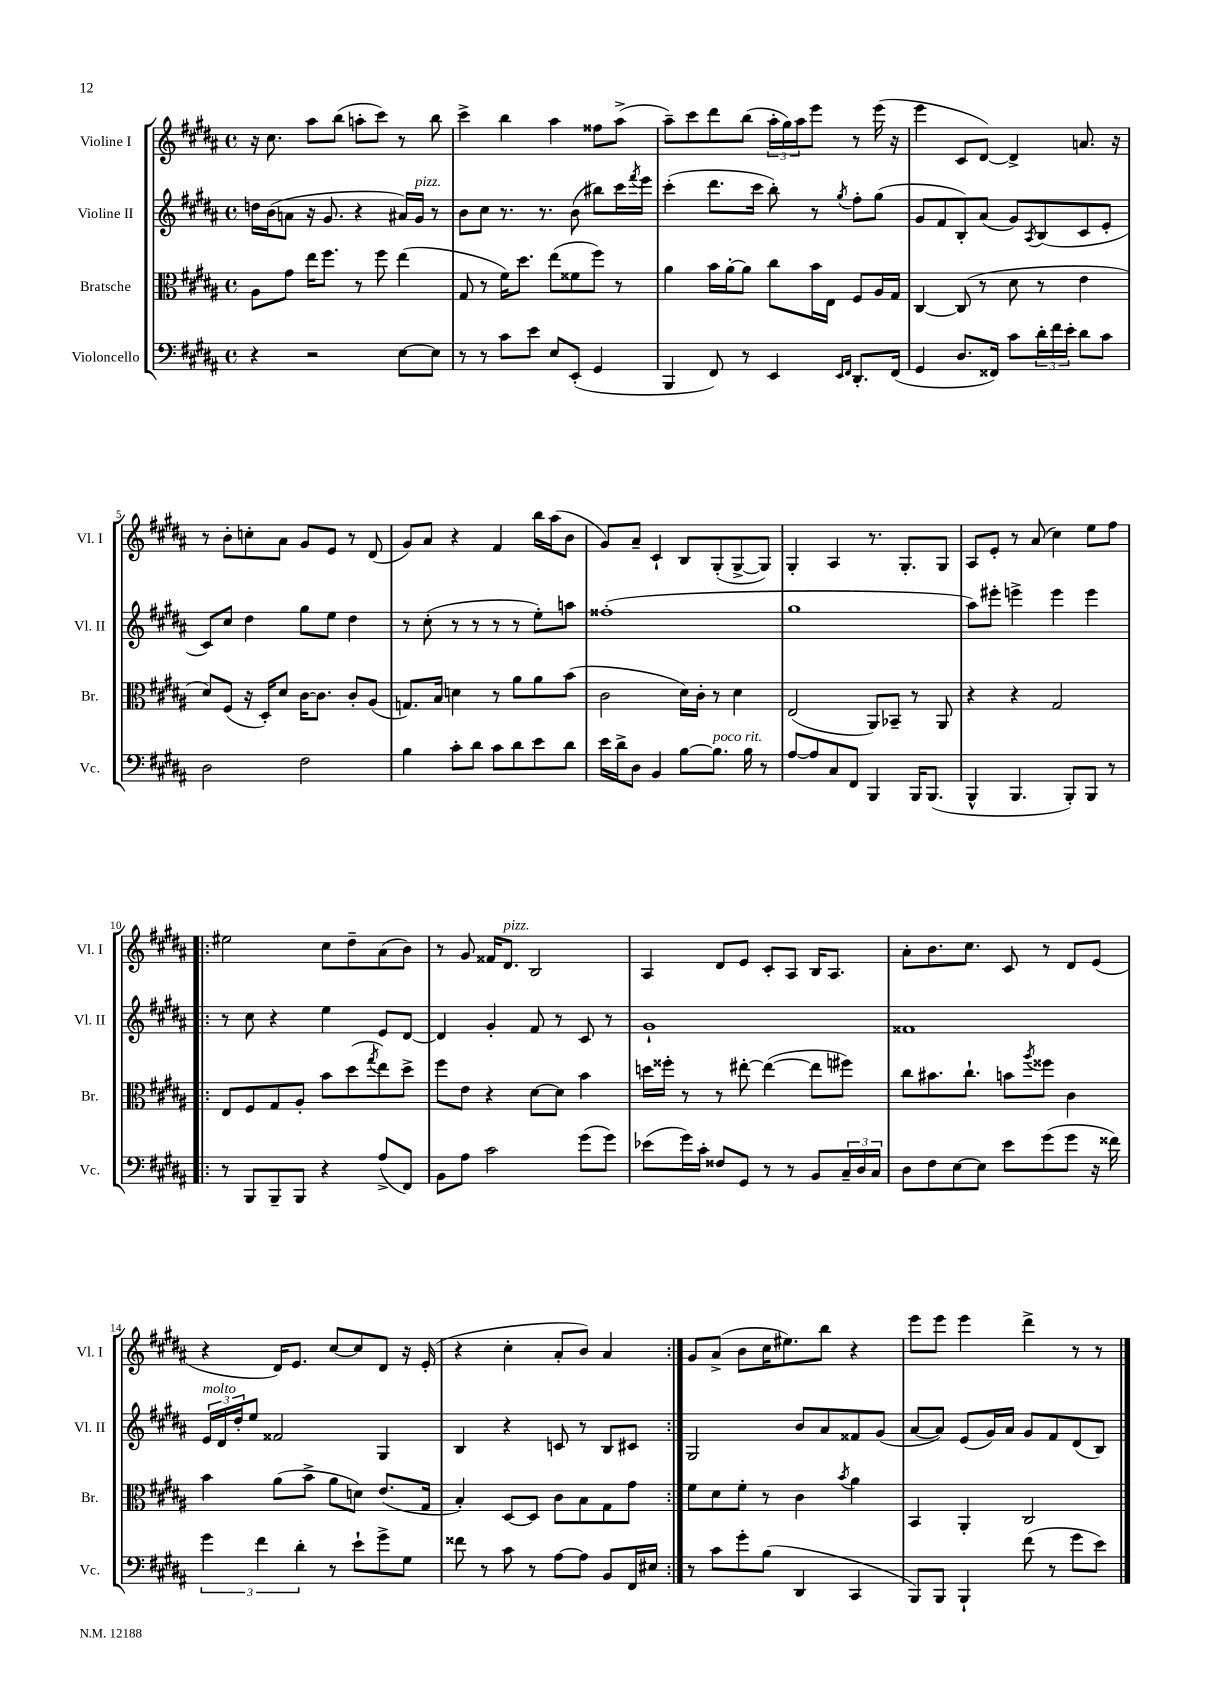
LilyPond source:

<<
\new StaffGroup <<
\new Staff = "s0" \with { instrumentName = "Violine I" shortInstrumentName = "Vl. I" } {
    \clef treble \key b \major \defaultTimeSignature \time 4/4
    r16 cis''8. ais''8 b''8( a''8-. cis'''8) r8 b''8 |
    cis'''4-> b''4 ais''4 fisis''8 ais''8->( |
    ais''8--) cis'''8 dis'''8 b''8( \tuplet 3/2 { ais''16-. gis''16) ais''16 } e'''8 r8 e'''16( r16 |
    e'''4 cis'8 dis'8~) dis'4-> a'8. r16 |
    r8 b'8-. c''8-. ais'8 gis'8 e'8 r8 dis'8( |
    gis'8) ais'8 r4 fis'4 b''16 ais''16( b'8 |
    gis'8) ais'8-- cis'4-! b8 gis8-.( gis8~-> gis8) |
    gis4-. ais4 r8. gis8.-. gis8 |
    ais8 e'8-. r8 ais'8( cis''4) e''8 fis''8 |
    \repeat volta 2 { eis''2 cis''8 dis''8-- ais'8( b'8) |
    r8 gis'8 fisis'16 dis'8.^\markup { \italic "pizz." } b2 |
    ais4 dis'8 e'8 cis'8-. ais8 b16 ais8. |
    ais'8-. b'8. cis''8. cis'8 r8 dis'8 e'8( |
    r4 dis'16) e'8. cis''8~ cis''8 dis'8 r16 e'16-.( |
    r4 cis''4-. ais'8-. b'8) ais'4 | }
    gis'8 ais'8->( b'8 cis''16 eis''8.) b''8 r4 |
    e'''8 e'''8 e'''4 dis'''4-> r8 r8 \bar "|." |
}
\new Staff = "s1" \with { instrumentName = "Violine II" shortInstrumentName = "Vl. II" } {
    \clef treble \key b \major \defaultTimeSignature \time 4/4
    d''16 b'16( a'8 r16 gis'8. r4 ais'16) gis'16^\markup { \italic "pizz." } r8 |
    b'8 cis''8 r8. r8. b'8( bis''8) cis'''16 \acciaccatura { fis'''8 } e'''16 |
    cis'''4-.( dis'''8. cis'''16 b''8-.) r8 \acciaccatura { gis''8 } fis''8-. gis''8( |
    gis'8 fis'8 b8-.) ais'8( gis'8) \acciaccatura { ais8 } b8( cis'8 e'8-. |
    cis'8) cis''8 dis''4 gis''8 e''8 dis''4 |
    r8 cis''8-.( r8 r8 r8 r8 e''8-.) a''8 |
    fisis''1-.( |
    gis''1 |
    ais''8) eis'''8-. e'''4-> e'''4 e'''4 |
    \repeat volta 2 { r8 cis''8 r4 e''4 e'8 dis'8~ |
    dis'4 gis'4-. fis'8 r8 cis'8 r8 |
    gis'1-! |
    fisis'1 |
    \tuplet 3/2 { e'16^\markup { \italic "molto" } dis'16 dis''16-. } e''8 fisis'2 gis4 |
    b4 r4 c'8 r8 b8 cis'8 | }
    gis2 b'8 ais'8 fisis'8 gis'8( |
    ais'8~ ais'8) e'8( gis'16) ais'16 gis'8 fis'8 dis'8( b8) \bar "|." |
}
\new Staff = "s2" \with { instrumentName = "Bratsche" shortInstrumentName = "Br." } {
    \clef alto \key b \major \defaultTimeSignature \time 4/4
    ais8 gis'8 e''16 fis''8. r8 fis''8 e''4( |
    gis8 r8 fis'16) dis''8. e''8( fisis'8 fis''8) r8 |
    ais'4 b'16 ais'16~-. ais'8 cis''8 b'16 e16 fis8 ais16 gis16 |
    cis4~ cis8( r8 dis'8 r8 e'4 |
    dis'8) fis8( r16 dis16-.) dis'8 cis'16~ cis'8. cis'8-. ais8( |
    g8.) b16 d'4 r8 ais'8 ais'8 b'8( |
    cis'2 dis'16) cis'16-. r8 dis'4 |
    e2( ais,8) bes,8-- r8 ais,8 |
    r4 r4 gis2 |
    \repeat volta 2 { e8 fis8 gis8 ais8-. b'8 dis''8( \acciaccatura { gis''8 } e''8) dis''8-> |
    fis''8 e'8 r4 dis'8~ dis'8 b'4 |
    d''16 fisis''16-. r8 r8 eis''8~-. eis''4~( eis''8 fis''8) |
    cis''8 bis'8. cis''8.-! b'8 \acciaccatura { ais''8 } fisis''8 cis'4 |
    b'4 ais'8( b'8-> ais'8 d'8) e'8.( gis16 |
    b4-.) dis8~ dis8 cis'8 b8 gis8 gis'8 | }
    fis'8 dis'8 fis'8-. r8 cis'4 \acciaccatura { b'8 } ais'4 |
    b,4 ais,4-. cis2 \bar "|." |
}
\new Staff = "s3" \with { instrumentName = "Violoncello" shortInstrumentName = "Vc." } {
    \clef bass \key b \major \defaultTimeSignature \time 4/4
    r4 r2 e8~ e8 |
    r8 r8 cis'8 e'8 e8 e,8-.( gis,4 |
    b,,4 fis,8) r8 e,4 \grace { e,16 fis,16 } dis,8.-. fis,16( |
    gis,4 dis8. fisis,16) cis'8 \tuplet 3/2 { dis'16-. fis'16 e'16-. } dis'8 cis'8 |
    dis2 fis2 |
    b4 cis'8-. dis'8 cis'8 dis'8 e'8 dis'8 |
    e'16 dis'16-> dis8 b,4 b8~ b8.^\markup { \italic "poco rit." } b16 r8 |
    ais8~ ais8 cis8 fis,8 b,,4 b,,16 b,,8.( |
    b,,4-^ b,,4. b,,8-.) b,,8 r8 |
    \repeat volta 2 { r8 b,,8 b,,8-- b,,8 r4 ais8->( fis,8) |
    b,8 ais8 cis'2 gis'8( gis'8) |
    ees'8( gis'16) cis'16-. fisis8 gis,8 r8 r8 b,8 \tuplet 3/2 { cis16-- dis16 cis16 } |
    dis8 fis8 e8~ e8 e'8 gis'8( gis'8 r16 fisis'16) |
    \tuplet 3/2 { gis'4 fis'4 dis'4-. } r8 e'8-! gis'8-> gis8 |
    fisis'8 r8 cis'8 r8 ais8~ ais8 b,8 fis,16 eis16 | }
    r8 cis'8 gis'8-. b8( dis,4 cis,4 |
    b,,8) b,,8 b,,4-! fis'8( r8 gis'8 e'8) \bar "|." |
}
>>
>>
